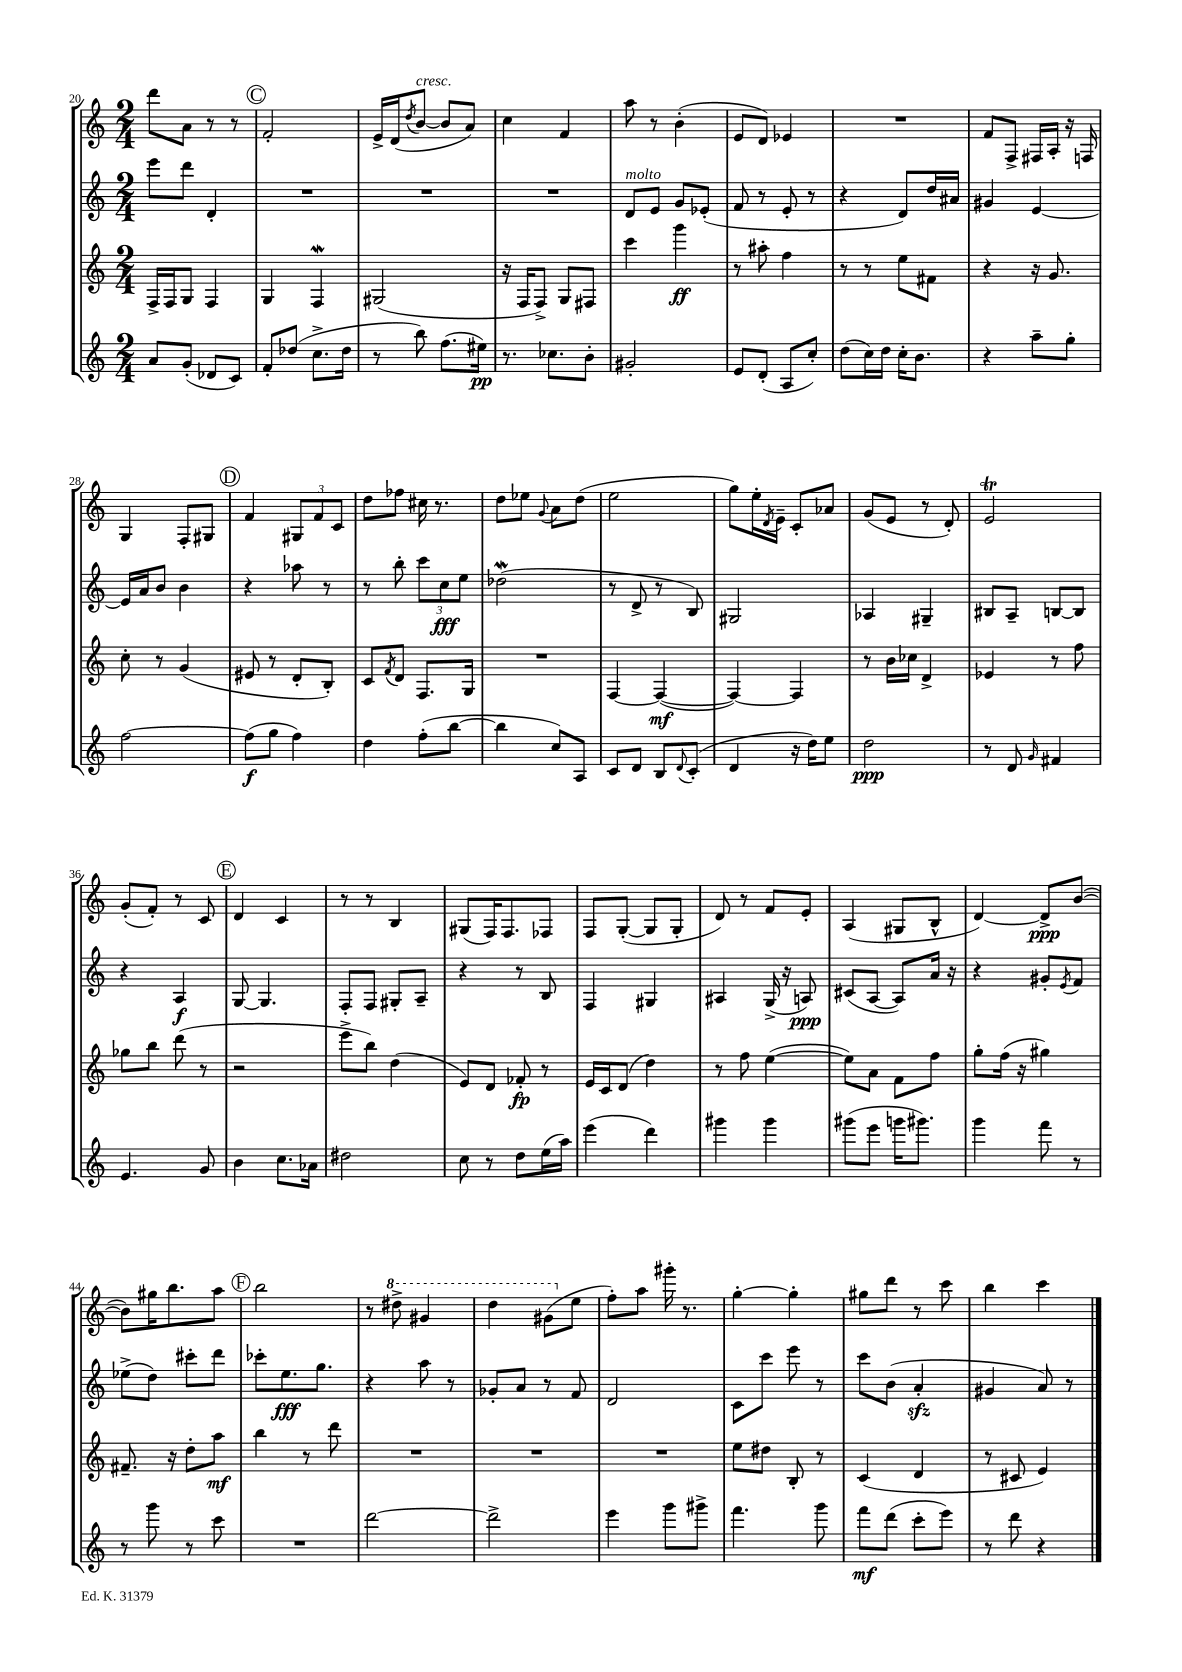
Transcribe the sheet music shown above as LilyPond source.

<<
\new StaffGroup <<
\new Staff = "s0" {
    \clef treble \key c \major \numericTimeSignature \time 2/4
    d'''8 a'8 r8 r8 |
    \mark \markup { \circle "C" } f'2-. |
    e'16-> d'16( \acciaccatura { d''8 } b'8~^\markup { \italic "cresc." } b'8 a'8) |
    c''4 f'4 |
    a''8 r8 b'4-.( |
    e'8 d'8) ees'4 |
    R2 |
    f'8 f8-> fis16 a16-. r16 f16 |
    g4 f8-. gis8 |
    \mark \markup { \circle "D" } f'4 \tuplet 3/2 { gis8 f'8 c'8 } |
    d''8 fes''8 cis''16 r8. |
    d''8 ees''8 \appoggiatura { g'8 } a'8 d''8( |
    e''2 |
    g''8) e''16-. \acciaccatura { d'8 } e'16-- c'8-. aes'8 |
    g'8( e'8 r8 d'8-.) |
    e'2\trill |
    g'8-.( f'8-.) r8 c'8 |
    \mark \markup { \circle "E" } d'4 c'4 |
    r8 r8 b4 |
    gis8( f16) f8. fes8 |
    f8 g8~-.( g8 g8-. |
    d'8) r8 f'8 e'8-. |
    a4( gis8 b8-^ |
    d'4~) d'8->\ppp b'8~( |
    b'8) gis''16 b''8. a''8 |
    \mark \markup { \circle "F" } b''2 |
    r8 \ottava #1 dis'''8-> gis''4 |
    d'''4 gis''8( \ottava #0 e''8 |
    f''8-.) a''8 gis'''16-. r8. |
    g''4~-. g''4-. |
    gis''8 d'''8 r8 c'''8 |
    b''4 c'''4 \bar "|." |
}
\new Staff = "s1" {
    \clef treble \key c \major \numericTimeSignature \time 2/4
    e'''8 d'''8 d'4-. |
    \mark \markup { \circle "C" } R2 |
    R2 |
    R2 |
    d'8^\markup { \italic "molto" } e'8 g'8 ees'8-.( |
    f'8 r8 e'8-. r8 |
    r4 d'8) d''16 ais'16 |
    gis'4 e'4~ |
    e'16 a'16 b'8 b'4 |
    \mark \markup { \circle "D" } r4 aes''8 r8 |
    r8 b''8-. \tuplet 3/2 { c'''8 c''8\fff e''8 } |
    des''2\mordent( |
    r8 d'8-> r8 b8) |
    gis2 |
    aes4 gis4-- |
    bis8 a8-- b8~ b8 |
    r4 a4\f |
    \mark \markup { \circle "E" } g8~ g4. |
    f8-. f8 gis8-. a8-- |
    r4 r8 b8 |
    f4 gis4 |
    ais4 g16->( r16 a8\ppp) |
    cis'8( a8~ a8) a'16 r16 |
    r4 gis'8-. \acciaccatura { e'8 } f'8 |
    ees''8->( d''8) cis'''8-. d'''8 |
    \mark \markup { \circle "F" } ces'''8-. e''8.\fff g''8. |
    r4 a''8 r8 |
    ges'8-. a'8 r8 f'8 |
    d'2 |
    c'8 c'''8 e'''8 r8 |
    c'''8 b'8( a'4-.\sfz |
    gis'4 a'8) r8 \bar "|." |
}
\new Staff = "s2" {
    \clef treble \key c \major \numericTimeSignature \time 2/4
    f16-> f16 g8 f4 |
    \mark \markup { \circle "C" } g4 f4\mordent |
    gis2( |
    r16 f16 f8->) g8 fis8 |
    c'''4 g'''4\ff |
    r8 ais''8-. f''4 |
    r8 r8 e''8 fis'8 |
    r4 r16 g'8. |
    c''8-. r8 g'4( |
    \mark \markup { \circle "D" } eis'8 r8 d'8-. b8-.) |
    c'8 \acciaccatura { f'8 } d'8 f8. g16 |
    R2 |
    f4~ f4~\mf( |
    f4~) f4 |
    r8 b'16 ces''16 d'4-> |
    ees'4 r8 f''8 |
    ges''8 b''8 d'''8( r8 |
    \mark \markup { \circle "E" } r2 |
    e'''8-> b''8) d''4( |
    e'8) d'8 fes'8-.\fp r8 |
    e'16 c'16 d'8( d''4) |
    r8 f''8 e''4~( |
    e''8) a'8 f'8 f''8 |
    g''8-. f''16( r16 gis''4) |
    fis'8.-- r16 d''8-. a''8\mf |
    \mark \markup { \circle "F" } b''4 r8 d'''8 |
    R2 |
    R2 |
    R2 |
    e''8 dis''8 b8-. r8 |
    c'4( d'4 |
    r8 cis'8 e'4) \bar "|." |
}
\new Staff = "s3" {
    \clef treble \key c \major \numericTimeSignature \time 2/4
    a'8 g'8-.( des'8 c'8) |
    \mark \markup { \circle "C" } f'8-. des''8( c''8.-> des''16 |
    r8 b''8) f''8.( eis''16\pp) |
    r8. ces''8. b'8-. |
    gis'2-. |
    e'8 d'8-.( a8 c''8-.) |
    d''8( c''16) d''16 c''16-. b'8. |
    r4 a''8-- g''8-. |
    f''2~ |
    \mark \markup { \circle "D" } f''8\f( g''8 f''4) |
    d''4 f''8-.( b''8~ |
    b''4 c''8) a8 |
    c'8 d'8 b8 \appoggiatura { d'8 } c'8-.( |
    d'4 r16 d''16) e''8 |
    d''2\ppp |
    r8 d'8 \grace { g'16 } fis'4 |
    e'4. g'8 |
    \mark \markup { \circle "E" } b'4 c''8. aes'16 |
    dis''2 |
    c''8 r8 d''8 e''16( a''16) |
    e'''4( d'''4) |
    gis'''4 gis'''4 |
    gis'''8( e'''8 g'''16 gis'''8.) |
    g'''4 f'''8 r8 |
    r8 g'''8 r8 c'''8 |
    \mark \markup { \circle "F" } R2 |
    d'''2~ |
    d'''2-> |
    e'''4 g'''8 gis'''8-> |
    f'''4. g'''8 |
    f'''8\mf d'''8( c'''8-. e'''8) |
    r8 d'''8 r4 \bar "|." |
}
>>
>>
\layout { \context { \Score currentBarNumber = #20 } }
